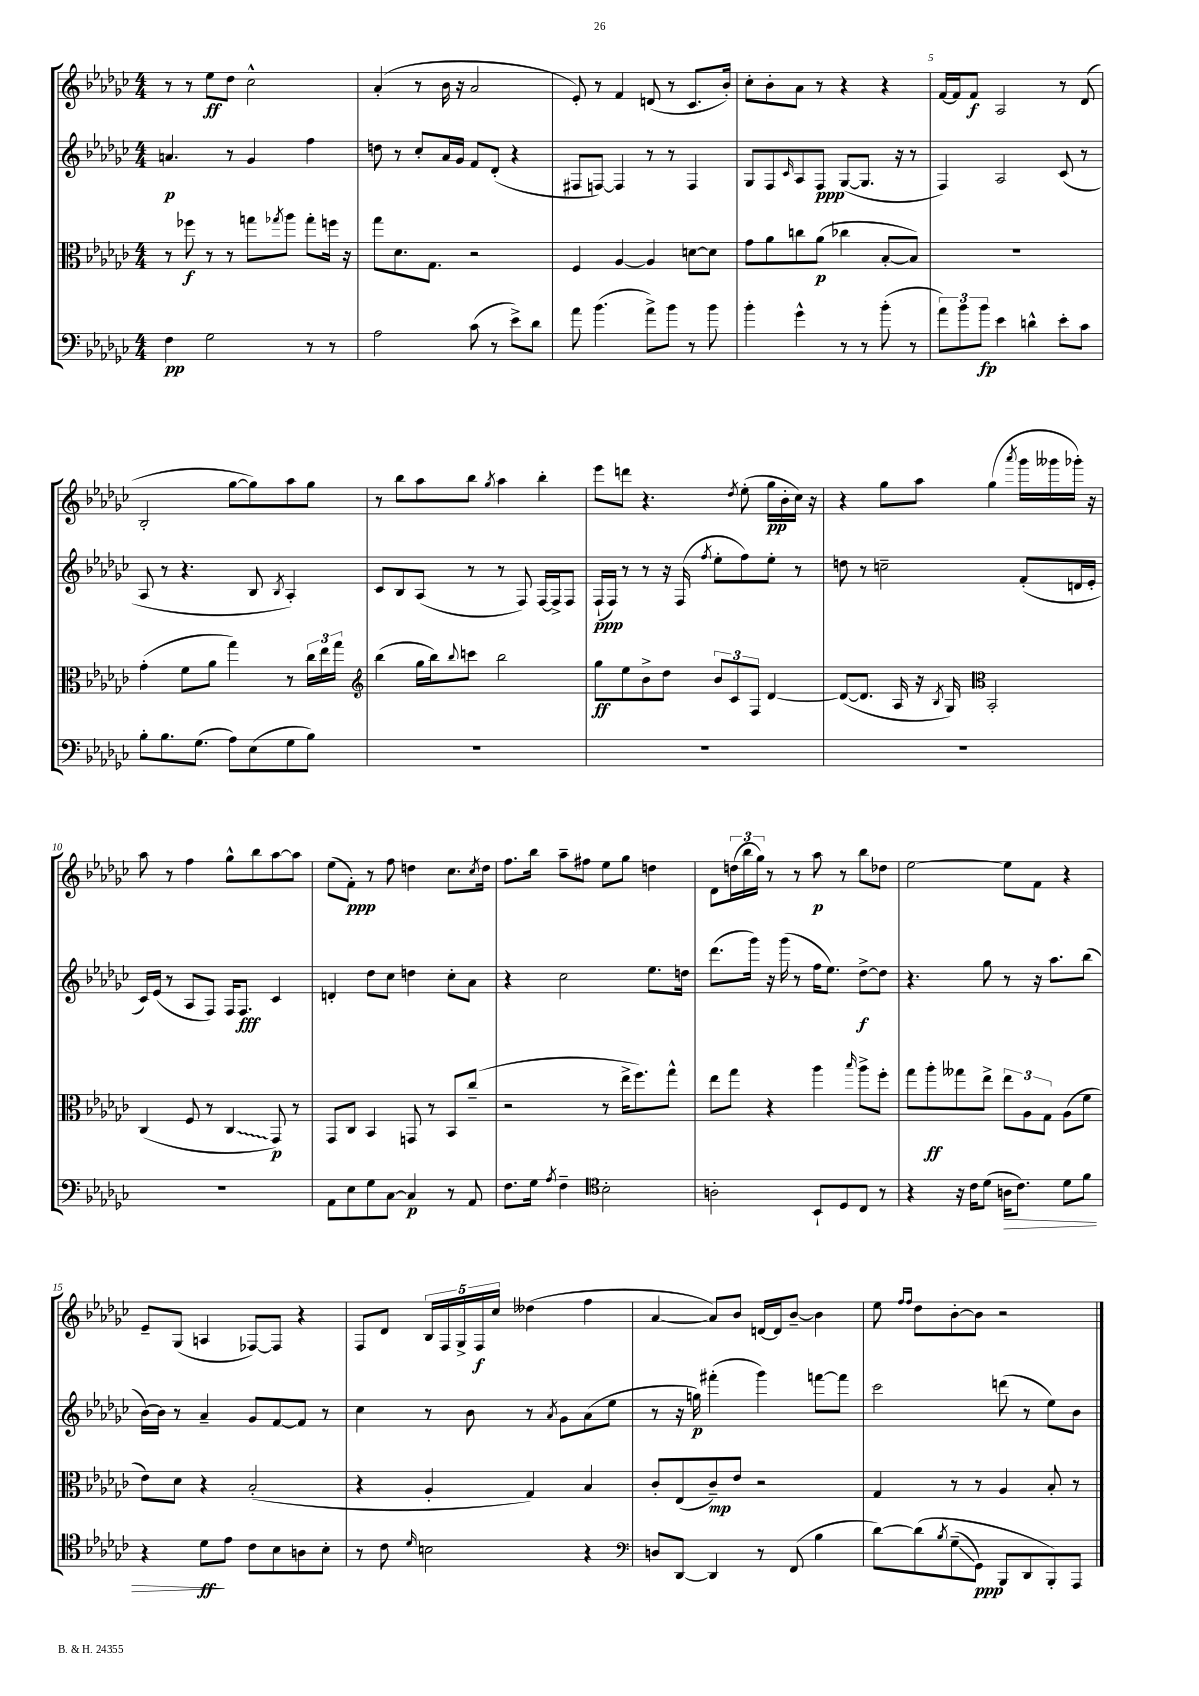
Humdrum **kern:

**kern	**kern	**kern	**kern
*staff4	*staff3	*staff2	*staff1
*clefF4	*clefC3	*clefG2	*clefG2
*k[b-e-a-d-g-c-]	*k[b-e-a-d-g-c-]	*k[b-e-a-d-g-c-]	*k[b-e-a-d-g-c-]
*M4/4	*M4/4	*M4/4	*M4/4
4F	8r	4.a	8r
.	8ff-	.	8r
2G-	8r	.	8ee-
.	8r	8r	8dd-
.	8gg	4g-	2cc-^^
.	8qgg-	.	.
.	8aa-	.	.
8r	8gg-'	4ff	.
8r	16ff	.	.
.	16r	.	.
=	=	=	=
2A-	8gg-	8dd	(4a-'
.	8.d-	8r	.
.	.	8cc-'	8r
.	8.G-	.	.
.	.	16a-	16b-
.	.	16g-	16r
(8c-	2r	8f	2a-
8r	.	(8d-'	.
8e-^)	.	4r	.
8d-	.	.	.
=	=	=	=
8a-	4F	8F#	8e-')
(4.b-	.	[8F)	8r
.	[4A-	4F]	4f
8a-^)	4A-]	8r	(8d
8b-	.	8r	8r
8r	[8d	4F	8.c-
8b-	8d]	.	.
.	.	.	16b-')
=	=	=	=
4b-'	8g-	8G-	8cc-'
.	8a-	8F	8b-'
.	.	16qqc-	.
4g-^^	8cc	8A-	8a-
.	(8a-	8F	8r
8r	4cc-	([8G-	4r
8r	.	8.G-]	.
(8b-'	[8B-'	.	4r
.	.	16r	.
8r	8B-])	8r	.
=	=	=	=
12a-)	1r	4F)	[16f
.	.	.	16f]
12b-	.	.	.
.	.	.	8f
12b-	.	.	.
4e-	.	2A-	2A-
4d^^	.	.	.
8e-'	.	(8c-	8r
8c-	.	8r	(8d-
=	=	=	=
8B-'	(4g-'	8A-	2B-'
8.B-	.	8r	.
.	8f	4.r	.
(8.G-	.	.	.
.	8a-	.	.
8A-)	4gg-)	.	[8gg-
(8E-	.	8B-	8gg-])
.	.	8qB-	.
8G-	8r	4A-')	8aa-
8B-)	24cc-	.	8gg-
.	24ee-	.	.
.	24gg-	.	.
=	=	=	=
*	*clefG2	*	*
1r	(4bb-	8c-	8r
.	.	8B-	8bb-
.	16gg-	(8A-	8aa-
.	16bb-)	.	.
.	8qqbb-	.	.
.	8ccc	8r	8bb-
.	.	.	8qgg-
.	2bb-	8r	4aa-
.	.	8F)	.
.	.	[16F	4bb-'
.	.	16F^]	.
.	.	8F	.
=	=	=	=
1r	8gg-	(16F`	8eee-
.	.	16F)	.
.	8ee-	8r	8ddd
.	8b-^	8r	4.r
.	8dd-	16r	.
.	.	(16F	.
.	.	8qff	.
.	12b-	8ee-'	.
.	12c-	.	.
.	.	.	8qdd-
.	.	8ff)	(8ee-'
.	12F	.	.
.	[4d-	8ee-'	16gg-
.	.	.	16b-'
.	.	8r	16cc-)
.	.	.	16r
=	=	=	=
1r	(8d-_	8dd	4r
.	8.d-]	8r	.
.	.	2cc~	8gg-
.	16A-	.	.
.	16r	.	8aa-
.	8qB-	.	.
.	16G-)	.	.
*	*clefC3	*	*
.	2BB-'	.	(4gg-
.	.	.	8qaaa-
.	.	(8f'	16ggg-
.	.	.	16ggg--
.	.	16d	16ggg-')
.	.	16e-'	16r
=	=	=	=
1r	(4C-	16c-)	8aa-
.	.	(16e-	.
.	.	8r	8r
.	8F	8A-	4ff
.	8r	8F)	.
.	4C-	16F	8gg-^^
.	.	8.F	.
.	.	.	8bb-
.	8GG-)	4c-	[8aa-
.	8r	.	8aa-]
=	=	=	=
8AA-	8GG-	4d'	(8ee-
8E-	8C-	.	8f')
8G-	4BB-	8dd-	8r
[8C-	.	8cc-	8ff
4C-]	8GG	4dd	4dd
.	8r	.	.
8r	8BB-	8cc-'	8.cc-
8AA-	(8cc-~	8a-	.
.	.	.	8qcc-
.	.	.	16dd
=	=	=	=
8.F	2r	4r	8.ff
16G-	.	.	16bb-
8qA-	.	.	.
4F~	.	2cc-	8aa-~
.	.	.	8ff#
*clefC4	*	*	*
2B-'	8r	.	8ee-
.	16ee-^	.	8gg-
.	8.ff)	.	.
.	.	8.ee-	4dd
.	8gg-^^	.	.
.	.	16dd	.
=	=	=	=
2A'	8ee-	(8.ddd-	8d-
.	8gg-	.	(24dd
.	.	.	24bb-
.	.	16ggg-)	.
.	.	.	24gg-)
.	4r	16r	8r
.	.	(16ggg-	.
.	.	8r	8r
8BB-`	4aa-	16ff	8aa-
.	.	8.ee-)	.
8D-	.	.	8r
.	16qqbb-	.	.
8C-	8aa-^	[8dd-^	8bb-
8r	8ff'	8dd-]	8dd-
=	=	=	=
4r	8gg-	4.r	[2ee-
.	8aa-'	.	.
16r	8gg--	.	.
16c-	.	.	.
(8d-	8ee-^	8gg-	.
16A	12ee-	8r	8ee-]
8.c-)	.	.	.
.	12A-	.	.
.	.	16r	8f
.	12G-	.	.
.	.	8.aa-	.
8d-	(8A-	.	4r
8f	8f	(8bb-	.
=	=	=	=
4r	8e-)	[16b-)	8e-~
.	.	16b-]	.
.	8d-	8r	(8G-
8d-	4r	4a-~	4A
8e-	.	.	.
8c-	(2B-'	8g-	[8F-)
8B-	.	[8f	8F-]
8A	.	8f]	4r
8B-'	.	8r	.
=	=	=	=
8r	4r	4cc-	8F
8c-	.	.	8d-
16qqd-	.	.	.
2B	4A-'	8r	20B-
.	.	.	20F
.	.	.	20G-^
.	.	8b-	.
.	.	.	20F
.	.	.	20cc-
.	4G-)	8r	(4dd--
.	.	8qa-	.
.	.	8g-	.
4r	4B-	(8a-	4ff
.	.	8ee-	.
=	=	=	=
*clefF4	*	*	*
8D	8c-'	8r	[4a-
[8DD-	(8E-	16r	.
.	.	16gg)	.
4DD-]	8c-~)	(4fff#'	8a-])
.	8e-	.	8b-
8r	2r	4ggg-)	[16d
.	.	.	16d]
(8FF	.	.	[8b-~
4B-	.	[8fff	4b-]
.	.	8fff]	.
=	=	=	=
[8d-)	4G-	2ccc-	8ee-
.	.	.	16qqff
.	.	.	16qqff
&(8d-]	.	.	8dd-
8qB-	.	.	.
(8G-~	8r	.	[8b-'
8GG-)	8r	.	8b-]
8BBB-	4A-	(8ddd	2r
8DD-	.	8r	.
8BBB-'&)	8B-'	8ee-)	.
8AAA-	8r	8b-	.
==	==	==	==
*-	*-	*-	*-
